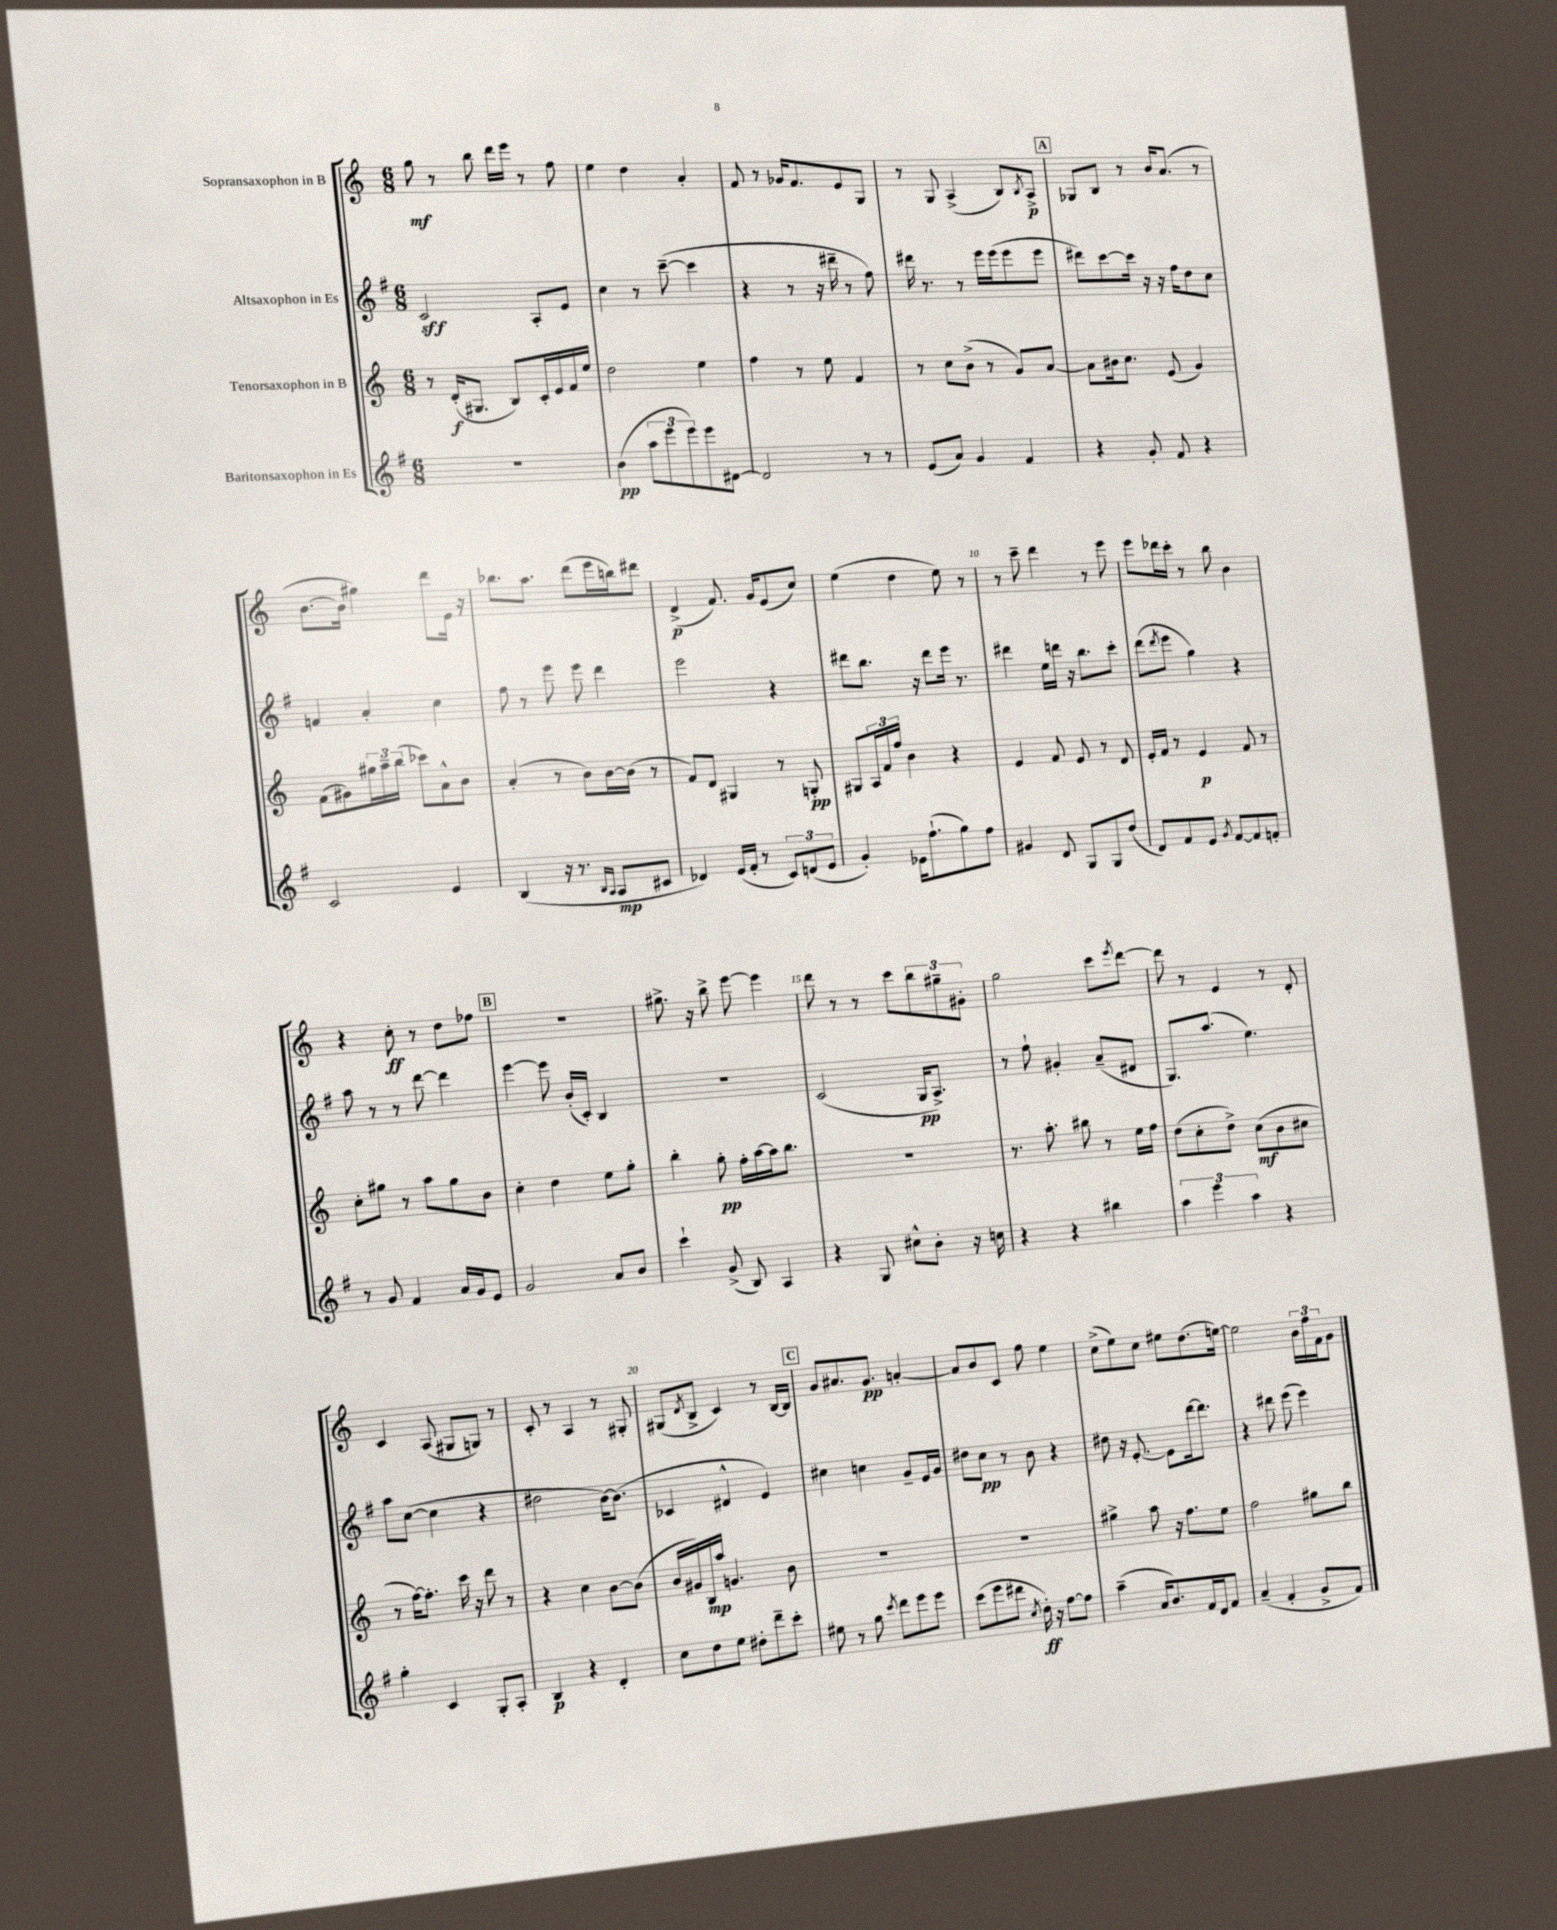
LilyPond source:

<<
\new StaffGroup <<
\new Staff = "s0" \with { instrumentName = "Sopransaxophon in B" } {
    \clef treble \key c \major \numericTimeSignature \time 6/8
    g''8\mf r8 b''8 d'''16 e'''16 r8 f''8 |
    e''4 d''4 a'4-. |
    f'8 r8 ges'16 f'8. e'8 g8 |
    r8 g8 a4->( b8) \acciaccatura { b8 } a8->\p |
    \mark \markup { \box "A" } ges8 b8 r8 b'16 a'8.( r8 |
    b'8.~ b'16 gis''4) d'''8 e'16 r16 |
    bes''8. a''8. d'''8( e'''16 b''16) dis'''8 |
    d'4->\p( f'8.) g'16 e'8( c''8) |
    e''4( d''4 e''8) r8 |
    r8 c'''8-- d'''4 r8 e'''8 |
    e'''8 des'''16 c'''16-. r8 b''8 b'4 |
    r4 c''8-.\ff r8 d''8 fes''8 |
    \mark \markup { \box "B" } R2. |
    gis''8.-> r16 b''8-> e'''8~ e'''4 |
    d'''8 r8 r8 c'''8 \tuplet 3/2 { b''8 gis''8-- gis'8-. } |
    g''2 c'''8 \acciaccatura { e'''8 } d'''8~ |
    d'''8 r8 e'4 r8 d'8-. |
    c'4 a8( gis8 g8) r8 |
    c'8-. r8 a4 r8 gis8-. |
    gis8( \acciaccatura { d'8 } b8-> c'4) r8 b16~ b16 |
    \mark \markup { \box "C" } g'8 ais'8. g'8.\pp a'4~-. |
    a'8 b'8 c'8 f''8 e''4 |
    c''8->( e''8) c''8 eis''8 d''8.( e''16~) |
    e''2 \tuplet 3/2 { b'16 f''16 f'16 } g'8 \bar "|." |
}
\new Staff = "s1" \with { instrumentName = "Altsaxophon in Es" } {
    \clef treble \key g \major \numericTimeSignature \time 6/8
    c'2\sff a8-. e'8 |
    c''4 r8 c'''8~--( c'''4 |
    r4 r8 r16 dis'''16-- r8 fis''8) |
    dis'''16 r8. r8 e'''16 e'''16( e'''8 e'''8 |
    \mark \markup { \box "A" } dis'''8) c'''8~ c'''16 r16 r16 fis''16 d''8 c''8 |
    f'4 a'4-. c''4 |
    fis''8 r8 e'''8 e'''8 d'''4 |
    e'''2 r4 |
    dis'''8 b''8. r16 dis'''8 e'''16 r8. |
    dis'''4 e''16 d'''16 r16 b''8. c'''8-. |
    d'''8( \acciaccatura { d'''8 } e'''8 g''4) r4 |
    a''8 r8 r8 d'''8~ d'''4 |
    \mark \markup { \box "B" } e'''4~ e'''8 b'16-.( c'16-.) b4 |
    R2. |
    c'2( g16\pp a8.->) |
    r8 fis''8-! gis'4-. a'8--( dis'8 |
    g8.) a''8.( e''4.) |
    a''8 c''8~( c''4 r4 |
    dis''2 b'16~) b'8.( |
    ces'4 dis'4-^ e'4) |
    \mark \markup { \box "C" } cis''4 c''4 g'8-- e'16 g'16 |
    dis''8 c''8\pp r8 b'8 r4 |
    dis''8 r16 e'8.~-. e'8 d'''16~ d'''8. |
    r4 dis'''8 e'''8( e'''4) \bar "|." |
}
\new Staff = "s2" \with { instrumentName = "Tenorsaxophon in B" } {
    \clef treble \key c \major \numericTimeSignature \time 6/8
    r8 d'16-.\f( gis8. b8) c'16-. e'16 f'16 e''16 |
    d''2 e''4 |
    f''4 r8 e''8 f'4 |
    r8 c''8 b'8->( r8 g'8) a'8~ |
    \mark \markup { \box "A" } a'8 bis'16 c''8. e'8( g'4) |
    f'8( gis'8) \tuplet 3/2 { gis''16 a''16-- b''16( } ces'''8) a'8-^ b'8 |
    a'4-.( r8 b'8) b'16~ b'16( r8 |
    f'8) d'8 gis4 r8 g8-.\pp |
    gis8 \tuplet 3/2 { a16 f'16 f''16 } b'4 r4 |
    e'4 f'8 e'8 r8 d'8 |
    e'16-. f'16 r8 e'4\p f'8 r8 |
    c''8-. gis''8 r8 a''8 gis''8 b'8 |
    \mark \markup { \box "B" } c''4-. d''4 e''8 g''8-. |
    b''4-. g''8-.\pp f''16-. a''16~ a''16 b''8. |
    R2. |
    r8. a''8.-. bis''8 r8 e''16 f''16 |
    d''8( c''8-. d''8->) c''8\mf( b'8 cis''8 |
    r8 f''16~) f''8.-. c'''16 r16 d'''8 r8 |
    r4 c''4 b'8~ b'8( |
    b'16 gis'16) b16\mp a''16 g'4. b'8 |
    \mark \markup { \box "C" } R2. |
    R2. |
    gis''4-> a''8 r16 f''8. e''8 |
    f''2 gis''8 b''8 \bar "|." |
}
\new Staff = "s3" \with { instrumentName = "Baritonsaxophon in Es" } {
    \clef treble \key g \major \numericTimeSignature \time 6/8
    R2. |
    b'4\pp( \tuplet 3/2 { a''8 e'''8 e'''8) } e'''8 dis'8~ |
    dis'2 r8 r8 |
    e'8( a'8) g'4 fis'4 |
    \mark \markup { \box "A" } r4 g'8-. fis'8 r4 |
    c'2 e'4 |
    b4( r16 r8. \grace { b16 a16 } a8\mp cis'8 |
    des'4) e'16( fis'16-. r8 \tuplet 3/2 { c'8) d'8( e'8 } |
    g'4-.) ees'16 fis''8.-!( g''8) fis''8 |
    gis'4 d'8 g8 g8 d''8( |
    d'8) fis'8 e'8 \acciaccatura { g'8 } fis'8~ fis'8 f'8-. |
    r8 g'8 fis'4 a'16 g'16 e'8 |
    \mark \markup { \box "B" } g'2 a'8 b'8 |
    c'''4-! g'8->( b8) a4 |
    r4 g8 cis''8-^ b'8-. r16 c''16 |
    r4 r4 bis''4 |
    \tuplet 3/2 { a''4 e'''4 a''4 } r4 |
    g''4-. c'4 g8-. a8-. |
    b4\p r4 d'4-. |
    c''8 d''8 e''8 dis''8-. d'''8-- c'''8-. |
    \mark \markup { \box "C" } eis''8 r8 g''8 \acciaccatura { c'''8 } d'''8 e'''8 e'''8 |
    c'''8( e'''8 dis'''8 \acciaccatura { c''8 } d''16-.\ff) r16 fis''8~ fis''8 |
    a''4--( a'16 b'8.) fis'16 d'16 fis'8 |
    a'4--( fis'4-. g'8-> fis'8) \bar "|." |
}
>>
>>
\layout { \context { \Score \override BarNumber.break-visibility = ##(#f #t #t) barNumberVisibility = #(every-nth-bar-number-visible 5) } }
